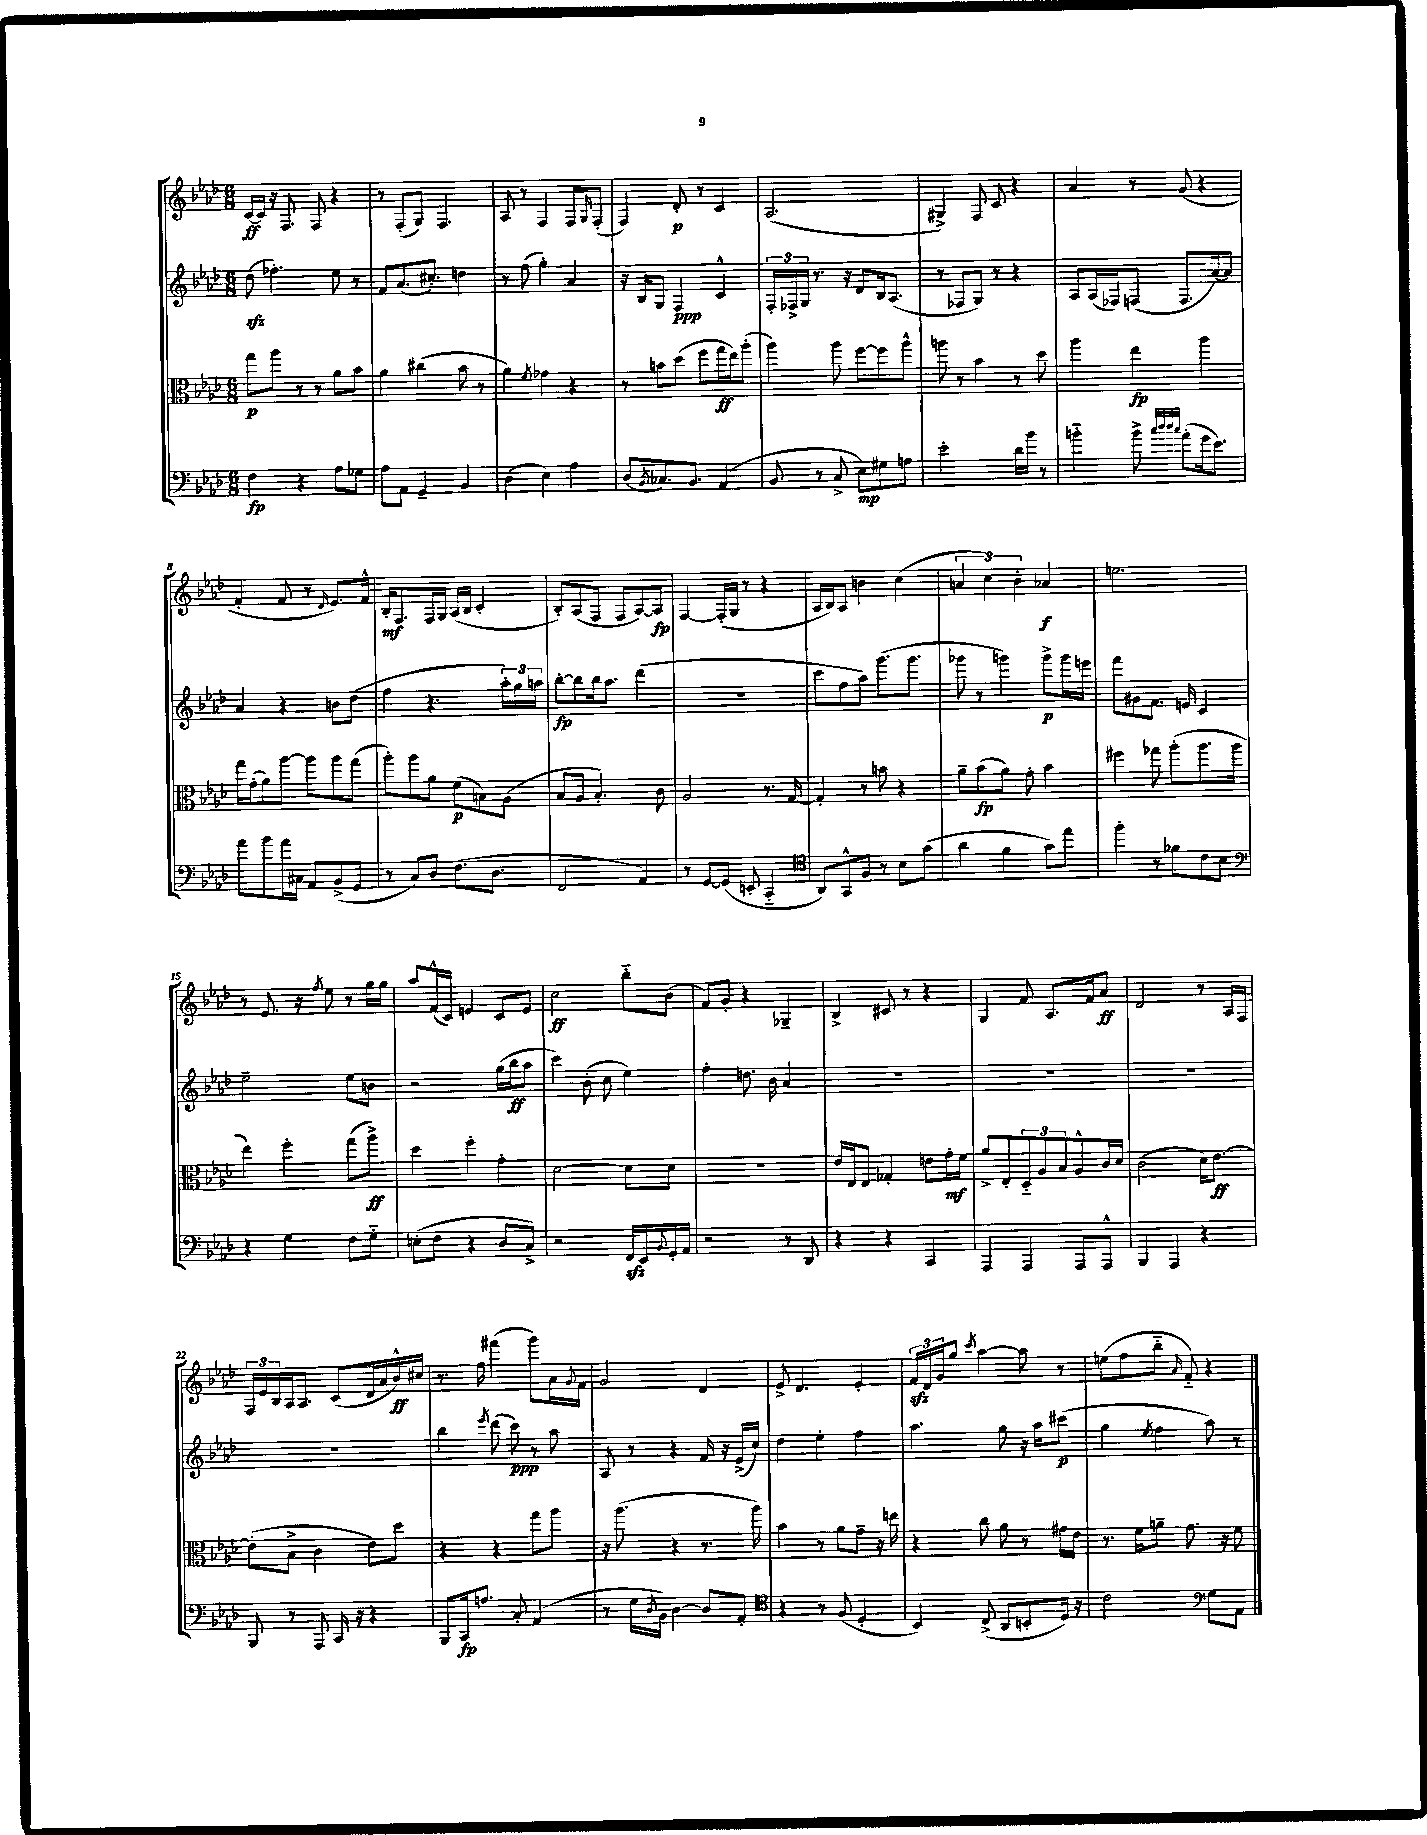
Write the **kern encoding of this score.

**kern	**kern	**kern	**kern
*staff4	*staff3	*staff2	*staff1
*clefF4	*clefC3	*clefG2	*clefG2
*k[b-e-a-d-]	*k[b-e-a-d-]	*k[b-e-a-d-]	*k[b-e-a-d-]
*M6/8	*M6/8	*M6/8	*M6/8
4F	8gg	(8dd-	[16c
.	.	.	16c]
.	8aa-	4.ff-')	16r
.	.	.	8.F
4r	8r	.	.
.	8r	.	8F
8A-	8a-	8ee-	4r
8G-	8b-	8r	.
=	=	=	=
8A-	4a-	8f	8r
8AA-	.	(8.a-	(8F'
4GG~	(4cc#	.	8G)
.	.	8.cc#')	.
.	.	.	4.F
4BB-	8b-	4dd	.
.	8r	.	.
=	=	=	=
(4D-	4a-)	8r	8A-
.	.	(8ff	8r
.	8qf	.	.
4E-)	4g-	4gg')	4F
4A-	4r	4a-	8F
.	.	.	16qqG
.	.	.	(8F'
=	=	=	=
(8D-	8r	16r	4F)
.	.	16B-	.
8qBB-	.	.	.
8.C-)	8b	8G	.
.	(8dd-	4F	8d-'
8.BB-	.	.	.
.	8ff	.	8r
(4AA-	16gg	4c^^	4c
.	16ee-)	.	.
.	(8aa-'	.	.
=	=	=	=
8BB-	4aa-)	24F'	(2.A-
.	.	24F-^	.
.	.	24G	.
8r	.	8.r	.
8C^	8aa-	.	.
.	.	16r	.
8E-)	[8ff	8d-	.
8G#	8ff]	16B-	.
.	.	(8.A-	.
8A	8aa-^^	.	.
=	=	=	=
2e-'	8aa	8r	4G#^)
.	8r	8F-	.
.	4b-	8G)	8F
.	.	8r	8c
16d-	8r	4r	4r
16b-	.	.	.
8r	8dd-	.	.
=	=	=	=
4b'~	4aa-	8A-	4a-
.	.	(16A-	.
.	.	16F-)	.
8b^	4ee-	(8F	8r
32qqcc	.	.	.
32qqdd-	.	.	.
32qqdd-	.	.	.
32qqcc	.	.	.
(8a-'	.	8.F	(8g
16g	4aa-	.	4r
8.e-)	.	[16a-)	.
.	.	8a-]	.
=	=	=	=
8a-	16gg	4a-	4f'
.	(16g'	.	.
8b-	8a-)	.	.
16a-	[8aa-	4r	8f
16C#	.	.	.
8AA-	8aa-]	.	8r
.	.	.	16qqd-
(8BB-^	8aa-	8b	8.e-)
8GG	(8gg	(8dd-	.
.	.	.	16f^^
=	=	=	=
8r	8aa-')	4ff	16B-'
.	.	.	8.F
8C)	8aa-	.	.
8D-	8a-	4.r	16F
.	.	.	16G
(8.F	(8f	.	(16A-
.	.	.	16B-
.	8B)	.	4c'
8.D-	.	.	.
.	(8A-	24aa-')	.
.	.	24gg	.
.	.	24aa	.
=	=	=	=
2FF	8B-	[8bb-'	8B-')
.	8A-	8bb-]	(8A-
.	4.B-')	16bb-	8F
.	.	8.aa-	.
.	.	.	8F
4AA-)	.	(4ddd-	[8A-)
.	8c	.	8A-]
=	=	=	=
8r	2A-	2.r	[4F
[8GG	.	.	.
(8GG]	.	.	(16F']
.	.	.	16G
8EE'	.	.	8r
4CC'~	8.r	.	4r
.	[16G	.	.
=	=	=	=
*clefC4	*	*	*
8AA-)	4G']	8ccc	16A-
.	.	.	16B-)
8GG^^	.	8ff	8A-
8F	8r	8aa-)	4b
8r	8b	(8.ggg	.
8B-	4r	.	(4cc
.	.	8.ggg	.
(8g	.	.	.
=	=	=	=
4a-	8a-~	8ggg-	6a
.	(8b-	8r	.
.	.	.	6cc)
4f	8a-)	4ggg)	.
.	.	.	6b-'
.	8g'	.	.
8g)	4b-	8ggg^	4a-
8ee-	.	16ggg	.
.	.	16eee	.
=	=	=	=
4ff'	4ff#	8fff	2.ee
.	.	8g#	.
8r	8gg-	8.f	.
8f-	(8aa-'	.	.
.	.	16e	.
8c	8.aa-	4c	.
8B-	.	.	.
.	16aa-	.	.
=	=	=	=
*clefF4	*	*	*
4r	4ee-)	2ee-~	8r
.	.	.	8.e-
4G	4ff'	.	.
.	.	.	16r
.	.	.	8qff
.	.	.	8ee-
8F	(8gg	8ee-	8r
8G'~	8aa-^)	8b	16gg
.	.	.	16gg
=	=	=	=
(8E'	4dd-	2r	8aa-
8F	.	.	(16f^^
.	.	.	16c)
4r	4ff'	.	4e
8D-	4g'	(16gg	8c
.	.	16bb-	.
8C^)	.	8aa-	8e
=	=	=	=
2r	[2d-	4ccc)	2cc
.	.	(8b-'	.
.	.	8cc	.
16FF	8d-]	4ee-)	8bb-'~
16EE-	.	.	.
8qqBB-	.	.	.
16GG'	8d-	.	(8b-
16AA-	.	.	.
=	=	=	=
2r	2.r	4ff'	8f)
.	.	.	8g'
.	.	8.dd	4r
.	.	16b-	.
8r	.	4a-	4G-~
8DD-	.	.	.
=	=	=	=
4r	16e-	2.r	4B-^
.	16E-	.	.
.	8E-	.	.
4r	4G-'	.	8c#
.	.	.	8r
4CC	8e	.	4r
.	16g'	.	.
.	16f	.	.
=	=	=	=
4AAA-	8a-^	2.r	4G
.	8E-'	.	.
4AAA-	12D-'~	.	8f
.	12A-	.	.
.	.	.	8.A-
.	12B-	.	.
8AAA-	8A-^^	.	.
.	.	.	16f
8AAA-^^	16c	.	8a-
.	16d-	.	.
=	=	=	=
4BBB-	(2c	2.r	2d-
4AAA-	.	.	.
4r	16d-)	.	8r
.	[8.e-	.	.
.	.	.	16A-
.	.	.	16F
=	=	=	=
8BBB-	(8e-']	2.r	24F
.	.	.	24e-
.	.	.	24B-
8r	8B-^	.	16A-
.	.	.	8.A-
8AAA-	4c	.	.
16CC	.	.	(8c
16r	.	.	.
4r	8e-)	.	16d-
.	.	.	16a-
.	8dd-	.	16b-^^)
.	.	.	16cc#
=	=	=	=
8BBB-	4r	4bb-	8.r
16CC	.	.	.
8.A	.	.	16ff
.	.	8qeee-	.
.	4r	(8ddd-	(4fff#
8C'	.	8ccc)	.
(4AA-	8gg	8r	8ggg)
.	8aa-	8aa-	16a-
.	.	.	8qqg
.	.	.	16f
=	=	=	=
8r	16r	8A-	2g
.	(8.aa-	.	.
16G	.	8r	.
8qD-	.	.	.
16BB-)	.	.	.
[4D-	4r	4r	.
8D-]	8.r	16f	4d-
.	.	16r	.
8AA-'	.	(16e-^	.
.	16aa-)	16cc)	.
=	=	=	=
*clefC4	*	*	*
4r	4b-	4dd-	8e-^
.	.	.	4.d-
8r	8r	4ee-'	.
(8F	8a-	.	.
4D-'	8g~	4ff	4e-'
.	16r	.	.
.	16ee	.	.
=	=	=	=
4BB-)	4r	4.aa-	24f
.	.	.	24d-
.	.	.	24g
.	.	.	8gg
.	.	.	8qccc
(8C^	8cc	.	[4aa-
8AA-	8a-	8gg	.
8BB'	8r	16r	8aa-]
.	.	16aa-	.
16D-)	16g#	(8ccc#	8r
16r	16e-	.	.
=	=	=	=
2c	8.r	4gg	(8ee
.	.	.	8ff
.	16f	.	.
.	.	8qee-	.
.	8a~	4ff	8bb-'~
.	.	.	16qqa-
.	8.g	.	8f'~)
*clefF4	*	*	*
8G	.	8aa-)	4r
.	16r	.	.
8AA-	8f	8r	.
==	==	==	==
*-	*-	*-	*-
